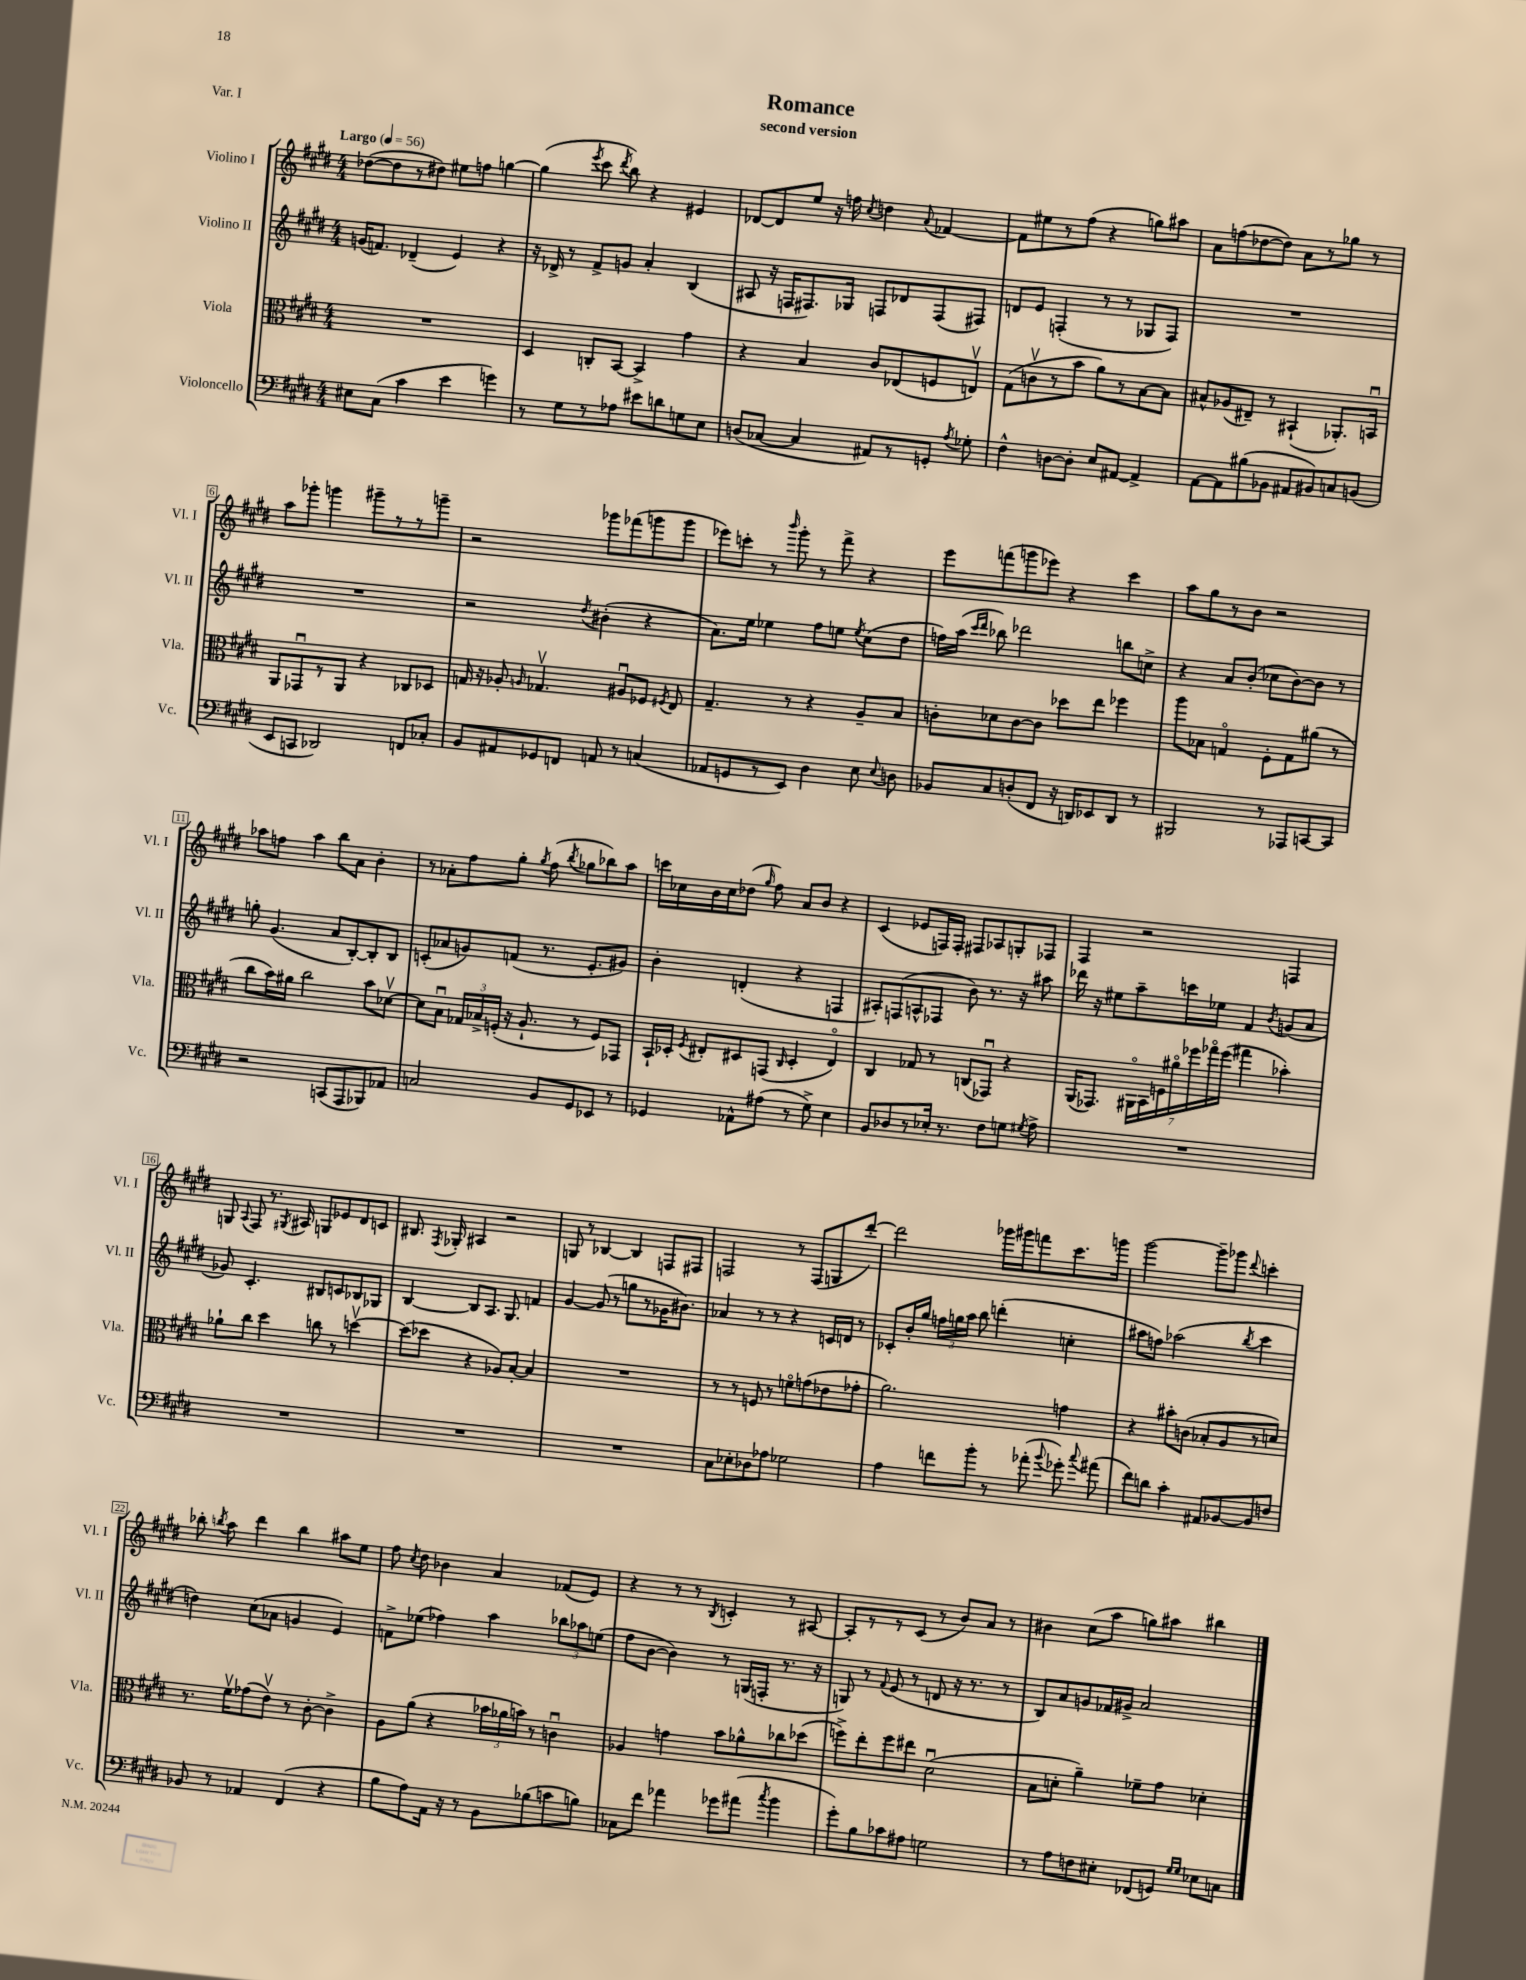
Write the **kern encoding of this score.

**kern	**kern	**kern	**kern
*part4	*part3	*part2	*part1
*staff4	*staff3	*staff2	*staff1
*I"Violoncello	*I"Viola	*I"Violino II	*I"Violino I
*I'Vc.	*I'Vla.	*I'Vl. II	*I'Vl. I
*clefF4	*clefC3	*clefG2	*clefG2
*k[f#c#g#d#]	*k[f#c#g#d#]	*k[f#c#g#d#]	*k[f#c#g#d#]
*M4/4	*M4/4	*M4/4	*M4/4
*MM56	*MM56	*MM56	*MM56
=1	=1	=1	=1
!	!	!	!LO:TX:a:B:t=Largo
8E#X\L	1r	(16gn/KL	([8dd-X\L
.	.	8.fn/J)	.
(8C#\J	.	.	8dd-\]
4c#\	.	(4d-X~/	8r
.	.	.	8dd#X\J)
4e\	.	4e/)	8ee#X\L
.	.	.	8ffn\J
4gn\)	.	4r	[4ggn\
=2	=2	=2	=2
8r	4D#/	16r	(4gg\]
.	.	16d-X^/	.
8G#\L	.	8r	.
.	.	.	8qeee/
8r	8Cn'/L	8f#^/L	8ccc#\
.	.	.	8qddd#/
8A-X\J	[8BB/J	8gn/J	8bb\)
8e#X\L	4BB^/]	4a'/	4r
8dn\	.	.	.
8Gn\	4g#\	(4B/	4e#X/
8E\J	.	.	.
=3	=3	=3	=3
(8Dn/L	4r	8A#X/	[8d-X/L
[8C-X/J	.	16r	8d-/]
.	.	16Fn/KL	.
4C-/]	4B/	8.F#X/)	8ee/J
.	.	.	16r
.	.	16G-X/Jk	16ffn\
.	.	.	8qcc#/
8AA#X/L)	8c#/L	8Fn/L	4ddn\
8r	(8E-X/	8d-X/	.
.	.	.	8qqa/
8GGn'/J	8Fn/	(8F/	[4f-X/
8qA/	.	.	.
8G-X'\	8Env/J)	8F#X/J)	.
=4	=4	=4	=4
4F#^^\	(8G#\L	8dn/L	8f-\L]
.	8cnv\	8e/J	8ee#X\
[8Dn\L	8r	(4Fn'/	8r
8D'\J]	8b\J	.	(8ff#\J
8E/L	8a\L)	8r	4r
[8AA#X/J	8r	8r	.
4AA#^/]	[8B\	8G-X/L	8ggn\L)
.	8B\J]	8F/J)	8aa#X\J
=5	=5	=5	=5
[8AA\L	8B#X^^/L	1r	8a\L
8AA\]	(8A-X/	.	(8ffn\
(8B#X\	8E#X~/J)	.	[8dd-X\
8BB-X\J	8r	.	8dd-\J])
8AA#X/L	(4BB#X`/	.	8a\L
8BB#X/)	.	.	8r
8Cn/	8.AA-X'/L)	.	8gg-X\J
(8BBn/J	.	.	8r
.	16BBnu/Jk	.	.
!!LO:LB:g=z
=6	=6	=6	=6
8EE/L	8AA/L	1r	8aa\L
8CCn/J	8GG-Xu/	.	8ggg-X'\J
2DD-X/)	8r	.	4gggn\
.	8AA/J	.	.
.	4r	.	8ggg#X~\L
.	.	.	8r
8FFn/L	8C-X/L	.	8r
8C-X'/J	8D-X/J	.	8gggn~\J
=7	=7	=7	=7
8BB/L	16Gn/	2r	2r
.	16r	.	.
8AA#X/	8A-X'/	.	.
.	16qqAn/	.	.
8GG-X/	4.G-Xv/	.	.
8FFn/J	.	.	.
.	.	8qdd#/	.
8AAn/	.	(4b#X'\	8ggg-X\L
8r	8A#Xu/L	.	(8fff-X\
(4Cn/	8F-X/J	4r	8gggn\
.	8qF#X/	.	.
.	8E/	.	8ggg\J
=8	=8	=8	=8
8AA-X/L	4.G#~/	8.a\L)	8eee-X\L)
8GGn/	.	.	8cccn'\J
.	.	16ee\Jk	.
8r	.	4ee-X\	8r
.	.	.	16qqbbb/
8EE/J)	8r	.	8ggg#'\
4D#\	4r	8ff#\L	8r
.	.	8een\J	8fff#^\
.	.	8qee/	.
8E\	8A~/L	(8cc#\L	4r
8qqE/	.	.	.
8Dn\	8B/J	8dd#\J	.
=9	=9	=9	=9
8BB-X/L	8cn'\L	16ffn\LL)	8eee\L
.	.	(16aa\JJ	.
.	.	16qqccc#/LL	.
.	.	16qqddd#/JJ	.
8C#/	8d-X\	8bb-X\)	(8fffn\
(8Dn'/	[8c\	2ddd-X\	8gggn\
8FF#/J	8c\J]	.	8eee-X\J)
16r	8dd-X\L	.	4r
16DDn/KL)	.	.	.
8EE-X/	8ee\J	.	.
8DD/J	4ff-X\	8bbn\L	4ccc#\
8r	.	8ccn^\J	.
=10	=10	=10	=10
2BBB#X/	8aa\L	4r	8aa\L
.	8B-X\J	.	8gg#\
.	4Gn/	8a/L	8r
.	.	(8b'/J	8b\J
8r	8F#'\L	8cc-X\L	2r
8AAA-X/L	8G\	[8b\)	.
[8CCn/	(8a#X\J	8b\J]	.
8CC/J]	8r	8r	.
!!LO:LB:g=z
=11	=11	=11	=11
2r	8cc#\L	8ggn'\	8aa-X\L
.	16b\L)	(4.g#/	8ffn\J
.	16a#X\JJ	.	.
.	2cc#\	.	4aa-\
(8CCn/L	.	8a/L	8bb\L
8AAA/	.	[8B'/)	8a\J
8BBB-X/)	8b\L	8B'/]	4b'\
8AA-X/J	[8d-Xv\J	8B/J	.
=12	=12	=12	=12
2Cn/	8d-\L]	(8cn'/L	8r
.	8Bu\J	8a-X/	8a-X'\L
.	24G-X/LL	8gn/)	8ff#\
.	24B-X^/	.	.
.	(24Fn'/JJ	.	.
.	16r	(8fn/J	8gg#'\J
.	8.A`/	.	.
.	.	.	8qgg#/
8BB/L	.	8.r	(8ff#\
.	.	.	8qbb/
8GG#/	8r	.	8gg-X\L
.	.	8.e'/L	.
8EE-X/J	8F/L)	.	8bb-X\)
8r	8GG-X/J	8g#X/J)	8aa\J
=13	=13	=13	=13
4GG-X/	16BB`/LL	4b'\	16cccn\LL
.	16D-X'/JJ	.	16cc-X\
.	8qF#/	.	.
.	8E#X'/L	.	16b\
.	.	.	16cc-\J
8AA-X^^\L	8D#X/	(4dn'/	(8dd-X\J
.	.	.	16qqgg#/
(8A#X\J	(8GGn/J	.	8ff#\)
.	16qqC#/	.	.
8r	4D#'/	4r	8a/L
8G#^\)	.	.	8b/J
4E\	4E#/)	4Fn/	4r
=14	=14	=14	=14
8BB/L	4C#/	8A#X'/L)	(4c#/
8D-X/	.	(8Fn/	.
8r	8G-X/	8An^^/	8e-X/L
16E-X'/Jk	8r	8F-X/J	16Fn/L)
8.r	.	.	16F'/JJ
.	(8Cn/L	8b\)	8F#X/L
8F#\L	8GG-Xu/J)	8.r	8A-X/
8Gn\J	4r	.	8Gn'/
.	.	16r	.
8qG#X/	.	.	.
8A^\	.	8aa#X\	8F-X/J
=15	=15	=15	=15
1r	(16AA/KL	16ddd-X\	4F#/
.	8.GG-X/J)	16r	.
.	.	8ee#X\L	.
.	28AA#X\LL	8aa~\	2r
.	28BB\	.	.
.	28Fn\	.	.
.	28a#X\	.	.
.	.	16cccn\L	.
.	28ff-X\	.	.
.	28gg-X\	.	.
.	.	16ee-X\JJ	.
.	(28ff-\JJ	.	.
.	4gg#X\	4f#/	.
.	.	8qb/	.
.	4b-X'\)	(8gn/L	4Fn/
.	.	8a/J	.
!!LO:LB:g=z
=16	=16	=16	=16
1r	8a-X`\L	8g-X/)	8Gn/
.	.	.	8qqA/
.	8cc#\J	4.c#'/	8F#/
.	4dd#\	.	8.r
.	.	.	8qG#X/
.	.	.	16A#X/
.	8ccn\	8B#X/L	8Gn/L
.	8r	8cn/	8e-X/
.	[4ddnv\	8B-X/	8d#/
.	.	8G-X/J	8cn/J
=17	=17	=17	=17
1r	(8dd\L]	[4B/	8.B#X/
.	8dd-X\J	.	.
.	.	.	8qF#/
.	.	.	16G-X'/
.	4r	8B/L]	4A#X/
.	.	8.A/J	.
.	8A-X/L)	.	2r
.	.	8.G#/	.
.	[8B'/J	.	.
.	4B/]	4fn/	.
=18	=18	=18	=18
1r	1r	[4g#/	8Gn/
.	.	.	8r
.	.	(8g#/]	[4B-X/
.	.	8r	.
.	.	8ggn\L	4B-/]
.	.	8r	.
.	.	16g-X\K	8Fn/L
.	.	8.b#X\J)	.
.	.	.	8F#X/J
=19	=19	=19	=19
8C#\L	8r	4a-X/	2Fn/
8E-X'\	8r	.	.
8D-X\	8Fn/	8r	.
8A-X\J	8r	8r	.
2G-X\	8fn\L	4r	8r
.	(8gn\	.	(8F/L
.	8e-X\	16cn/LL	8Gn/
.	.	16dn/JJ	.
.	8g-X'\J	8r	[8ddd#'/J)
=20	=20	=20	=20
4A\	2.a\)	8c-X'/L	2ddd#\]
.	.	16b'/L	.
.	.	16gg#/JJ	.
8fn\L	.	24ffn\LL	.
.	.	24ggn\	.
.	.	24aa\JJ	.
8b'\J	.	8bb\	.
8r	.	(4dddn'\	16ggg-X\LL
.	.	.	16ggg#X\J
(8a-X'\	.	.	8fffn\
8qqb/	.	.	.
8g-X'\)	4gn\	4ccn'\	8.ccc#\
8qqcc#/	.	.	.
(8a#X\	.	.	.
.	.	.	16gggn\Jk
=21	=21	=21	=21
8f#\L)	4r	8aa#X\L	[2ggg#\
8dn\J	.	8ffn\J)	.
4c#'\	8b#X'\L	(2aa-X\	.
.	(8cn\J	.	.
8AA#X/L	8B-X'/L	.	8ggg#~\L]
[8BB-X/	8A/	.	8ggg-X\J
.	.	8qbb/	8qqddd#/
8BB-/]	8r	4ccc#\	4cccn'\
8Fn/J	8dn/J)	.	.
!!LO:LB:g=z
=22	=22	=22	=22
8BB-X/	8.r	4ddn\)	8bb-X'\
.	.	.	8qbbn/
8r	.	.	8aa\
.	16f#v\KL	.	.
4AA-X/	(8g-X\	(8cc#\L	4ddd#\
.	8ev\J)	8a-X\J	.
(4FF#/	8r	4gn/	4bb\
.	[8c#'\	.	.
4r	4c#^\]	4e/)	8aa#X\L
.	.	.	8ee\J
=23	=23	=23	=23
8B\L	8A\L	8fn^\L	8ff#\
.	.	.	8qcc#/
8A\)	(8a\J	(8ee-X\J	8dd#\
16AA\Jk	4r	4ff-X\)	4b-X\
16r	.	.	.
8r	.	.	.
8BB\L	24b-X\LL	4aa\	4a/
.	24a-X\	.	.
.	24bn\JJ)	.	.
(8B-X\	8r	.	.
8cn\	4cnu\	12bb-X\L	(8f-X/L
.	.	12aa-X\	.
8Bn\J)	.	.	8e/J)
.	.	(12een\J	.
=24	=24	=24	=24
8C-X\L	4A-X/	8ff#\L	4r
8f#\J	.	[8b\J	.
4a-X\	4gn\	4b\])	8r
.	.	.	8r
.	.	.	8qB/
8g-X\L	8b\L	8r	4cn'/
(8a#X\J	8a-X^^\	(16Gn/LL	.
.	.	16Fn'/JJ	.
8qcc#/	.	.	.
4b\	8cc-X\	8.r	8r
.	(8dd-X\J	.	[8A#X/
.	.	16r	.
=25	=25	=25	=25
8g#'\L)	8ffn^\L)	8Gn/)	8A#'/L]
8B\	8ee'\	8r	8r
.	.	8qqf#/	.
8c-X\	8ff\	(8e/	8r
8A#X\J	8ee#X\J	8r	(8c#/J
2Gn\	(2d#u\	8dn/	8r
.	.	16r	8b/L)
.	.	8.r	.
.	.	.	8a/J
.	.	8r	8r
=26	=26	=26	=26
8r	8B\L	8B/L)	4b#X\
8A\L	8dn'\J	8a/	.
8Fn\	4a~\)	8gn/	(8cc#\L
8E#X'\J	.	16f-X/L	8aa\J
.	.	16g#X^/JJ	.
(8FF-X/L	8f-X~\L	2a/	8ggn\L)
8GGn/J)	8g#\J	.	8aa#X\J
16qqG#/LL	.	.	.
16qqG#/JJ	.	.	.
8E-X\L	4d-X'\	.	4bb#X\
8Cn\J	.	.	.
==	==	==	==
*-	*-	*-	*-
